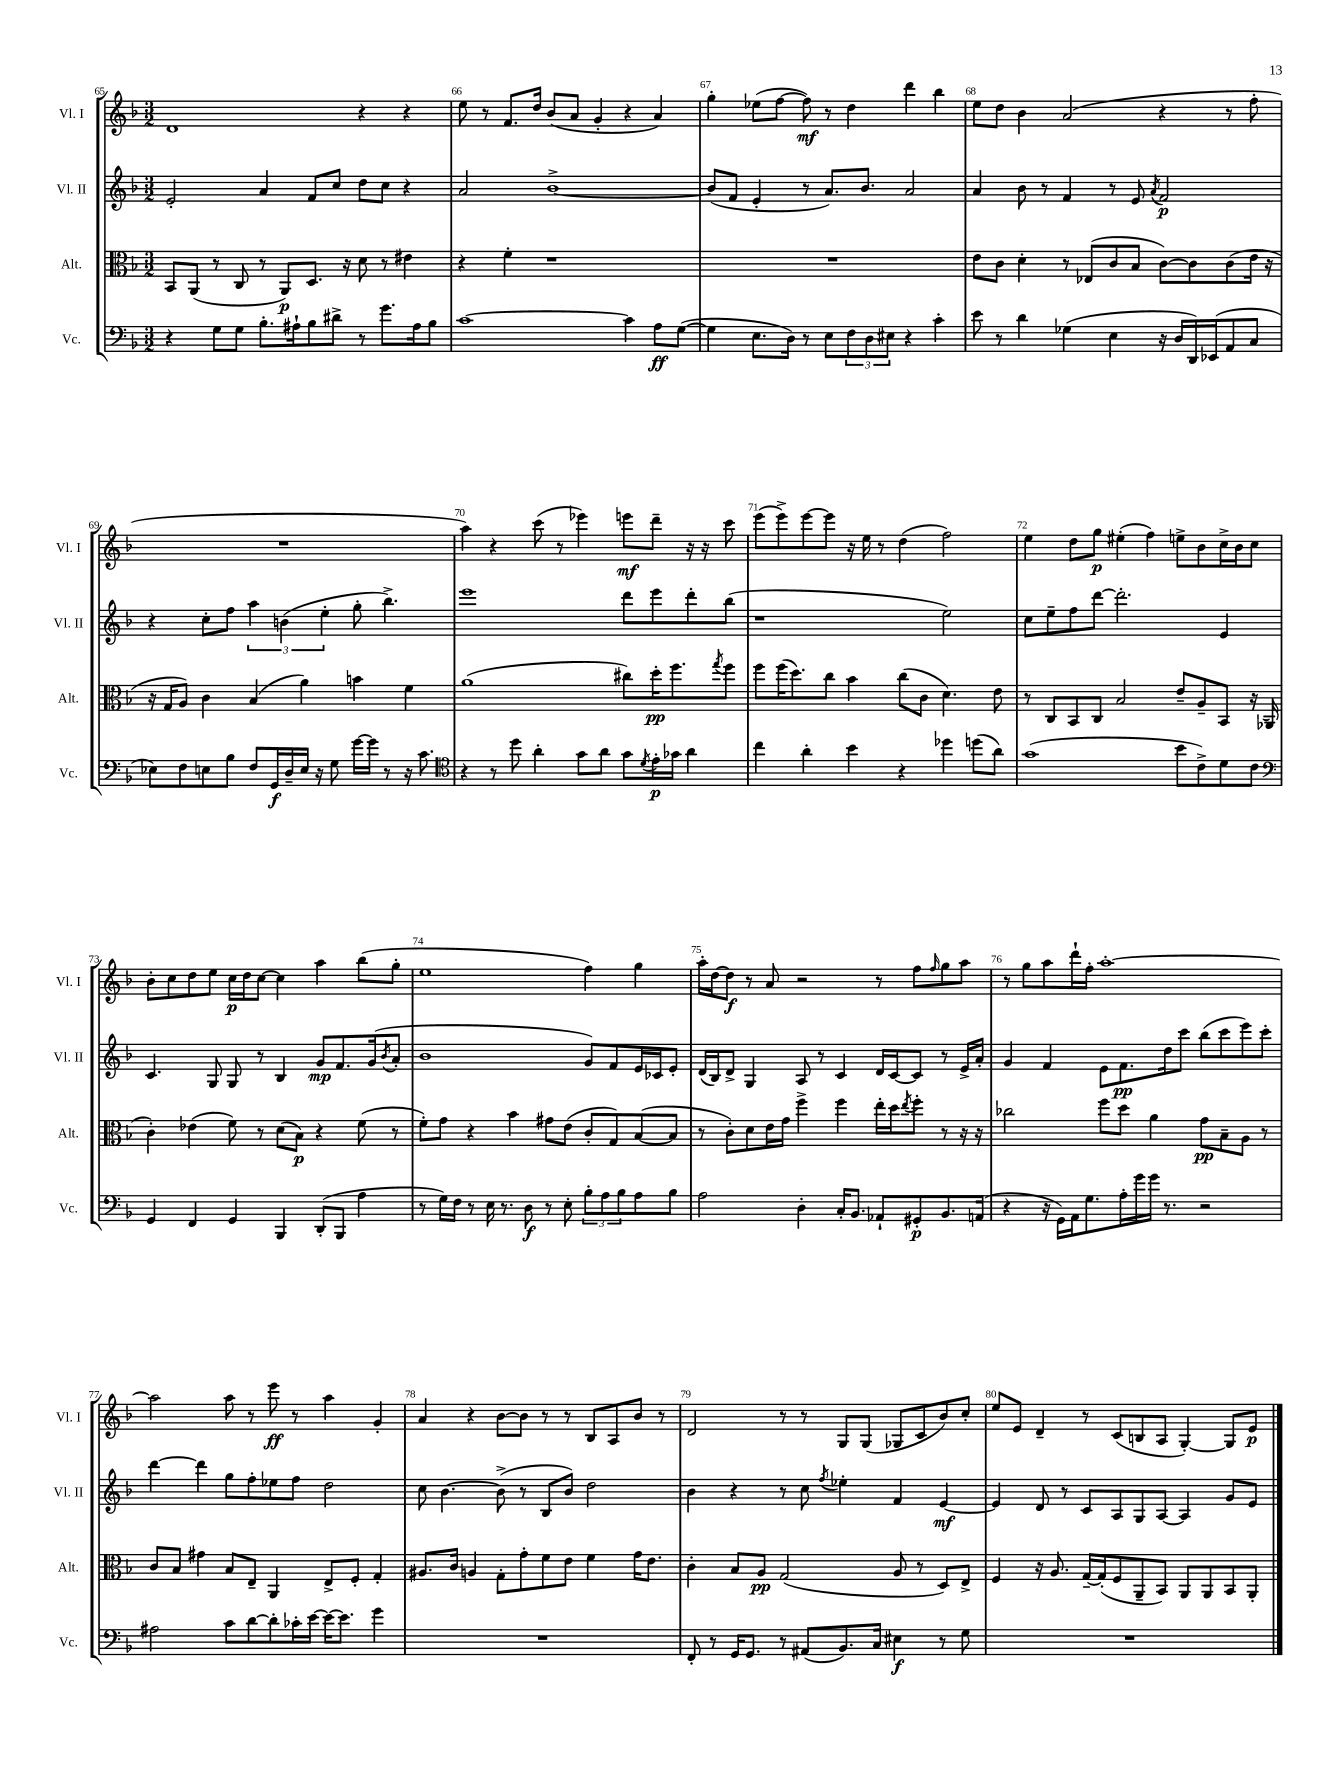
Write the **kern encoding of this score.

**kern	**kern	**kern	**kern
*staff4	*staff3	*staff2	*staff1
*clefF4	*clefC3	*clefG2	*clefG2
*k[b-]	*k[b-]	*k[b-]	*k[b-]
*M3/2	*M3/2	*M3/2	*M3/2
4r	8BB-	2e'	1d
.	(8AA	.	.
8G	8r	.	.
8G	8C	.	.
8.B-'	8r	4a	.
.	8AA)	.	.
16A#`	.	.	.
8B-	8.D	8f	.
8d#^	.	8cc	.
.	16r	.	.
8r	8d	8dd	4r
8.g	8r	8cc	.
.	4e#	4r	4r
16A#	.	.	.
8B-	.	.	.
=	=	=	=
[1c	4r	2a	8ee
.	.	.	8r
.	4f'	.	8.f
.	.	.	16dd
.	1r	[1b-^	(8b-
.	.	.	8a
.	.	.	4g'
4c]	.	.	4r
8A	.	.	4a)
([8G	.	.	.
=	=	=	=
4G]	1.r	(8b-]	4gg'
.	.	8f	.
8.E	.	4e'	(8ee-
.	.	.	[8ff
16D)	.	.	.
8r	.	8r	8ff])
8E	.	8.a)	8r
12F	.	.	4dd
.	.	8.b-	.
12D	.	.	.
12E#	.	.	.
4r	.	2a	4ddd
4c'	.	.	4bb-
=	=	=	=
8e	8e	4a	8ee
8r	8c	.	8dd
4d	4d'	8b-	4b-
.	.	8r	.
(4G-	8r	4f	(2a
.	(8E-	.	.
4E	8c	8r	.
.	8B-	8e	.
.	.	8qa	.
16r	[8c)	2f	4r
16D	.	.	.
16DD)	8c]	.	.
(16EE-	.	.	.
8AA	(8c	.	8r
8C	16e	.	8ff'
.	16r	.	.
=	=	=	=
8E-)	16r	4r	1.r
.	16G	.	.
8F	8A)	.	.
8E	4c	8cc'	.
8B-	.	8ff	.
8F	(4B-	6aa	.
16GG	.	.	.
.	.	(6b	.
16D~	.	.	.
16E	4a)	.	.
16r	.	.	.
.	.	6ee'	.
8G	.	.	.
[16g	4b	8gg'	.
16g]	.	.	.
8r	.	4.bb-^)	.
16r	4f	.	.
8.c	.	.	.
=	=	=	=
*clefC4	*	*	*
4r	(1a	1eee	4aa)
8r	.	.	4r
8dd	.	.	.
4a'	.	.	(8ccc
.	.	.	8r
8g	.	.	4eee-)
8a	.	.	.
8g	8cc#)	8ddd	8eee
8qd	.	.	.
16e'	16dd'	8eee	8ddd~
16g-	8.ff	.	.
4a	.	8ddd'	16r
.	.	.	16r
.	8qgg	.	.
.	8ff	(8bb-	8ccc
=	=	=	=
4cc	8ff	1r	(8eee
.	(16ff	.	8eee^)
.	8.dd)	.	.
4a'	.	.	[8eee
.	8cc	.	8eee]
4b-	4b-	.	16r
.	.	.	16ee
.	.	.	8r
4r	(8cc	.	(4dd
.	8c	.	.
4dd-	4.d)	2ee)	2ff)
(8dd	.	.	.
8a)	8e	.	.
=	=	=	=
(1g	8r	8cc	4ee
.	8C	8ee~	.
.	8BB-	8ff	8dd
.	8C	[8ddd	8gg
.	2B-	2.ddd']	(4ee#'
.	.	.	4ff)
8b-	8e~	.	8ee^
8c^)	8A~	.	8b-
8d	8BB-	4e	16cc^
.	.	.	16b-
8c	16r	.	8cc
.	(16AA-	.	.
=	=	=	=
*clefF4	*	*	*
4GG	4c')	4.c	8b-'
.	.	.	8cc
4FF	(4e-	.	8dd
.	.	8G	8ee
4GG	8f)	8G	16cc
.	.	.	16dd
.	8r	8r	[8cc
4BBB-	(8d	4B-	4cc]
.	8B-)	.	.
(8DD'	4r	8g	4aa
8BBB-	.	8.f	.
4A	(8f	.	(8bb-
.	.	(16g	.
.	.	8qb-	.
.	8r	8a'	8gg'
=	=	=	=
8r	8f')	1b-	1ee
16G)	8g	.	.
16F	.	.	.
8r	4r	.	.
16E	.	.	.
8.r	.	.	.
.	4b-	.	.
8D	.	.	.
8r	8g#	.	.
8E'	(8e	.	.
12B-'	8c'	8g)	4ff)
12A	.	.	.
.	8G)	8f	.
12B-	.	.	.
8A	([8B-	16e	4gg
.	.	16c-	.
8B-	8B-]	8e'	.
=	=	=	=
2A	8r	(16d	16aa'
.	.	16B-)	[16dd
.	8c')	8d^	8dd]
.	8d	4G	8r
.	16e	.	8a
.	16g	.	.
4D'	4ff^	8A	2r
.	.	8r	.
16C'	4ff	4c	.
8.BB-	.	.	.
8AA-`	16ee'	16d	8r
.	16dd	[16c	.
.	8qee	.	.
8GG#'	8ff'	8c]	8ff
.	.	.	16qqff
8.BB-	8r	8r	8gg
.	16r	16e^	8aa
(16AA	16r	16a'	.
=	=	=	=
4r	2cc-	4g	8r
.	.	.	8gg
16r	.	4f	8aa
16GG)	.	.	.
16AA	.	.	16ddd`
8.G	.	.	16ff'
.	8ff	8e	[1aa'
16A'	8dd	8.f	.
16g	.	.	.
16g	4a	.	.
8.r	.	16dd	.
.	.	8ccc	.
2r	8g	(8bb-	.
.	8B-~	8ccc	.
.	8A	8eee)	.
.	8r	8ccc'	.
=	=	=	=
2A#	8c	[4ddd	2aa]
.	8B-	.	.
.	4g#	4ddd]	.
8c	8B-	8gg	8aa
[8d	8E~	8ff'	8r
8d']	4AA	8ee-	8eee
16c-'	.	8ff	8r
[16e	.	.	.
16e_	8E^	2dd	4aa
8.e]	.	.	.
.	8F'	.	.
4g	4G'	.	4g'
=	=	=	=
1.r	8.A#	8cc	4a
.	.	[4.b-	.
.	16c	.	.
.	4A	.	4r
.	8G'	(8b-^]	[8b-
.	8g'	8r	8b-]
.	8f	8B-	8r
.	8e	8b-)	8r
.	4f	2dd	8B-
.	.	.	8A
.	16g	.	8b-
.	8.e	.	.
.	.	.	8r
=	=	=	=
8FF'	4c'	4b-	2d
8r	.	.	.
16GG	8B-	4r	.
8.GG	.	.	.
.	8A	.	.
8r	(2G	8r	8r
(8AA#	.	8cc	8r
.	.	8qff	.
8.BB-)	.	4ee-'	8G
.	.	.	(8G
16C	.	.	.
4E#	8A	4f	8G-
.	8r	.	8c
8r	8D)	[4e	8b-)
8G	8E^	.	8cc'
=	=	=	=
1.r	4F	4e]	8ee
.	.	.	8e
.	16r	8d	4d~
.	8.A	.	.
.	.	8r	.
.	[16G~	8c	8r
.	(16G']	.	.
.	8F	8A	(8c
.	8AA~	8G	8B
.	8BB-)	[8A	8A
.	8AA	4A]	[4G')
.	8AA	.	.
.	8BB-	8g	8G]
.	8AA'	8e	8e
==	==	==	==
*-	*-	*-	*-
